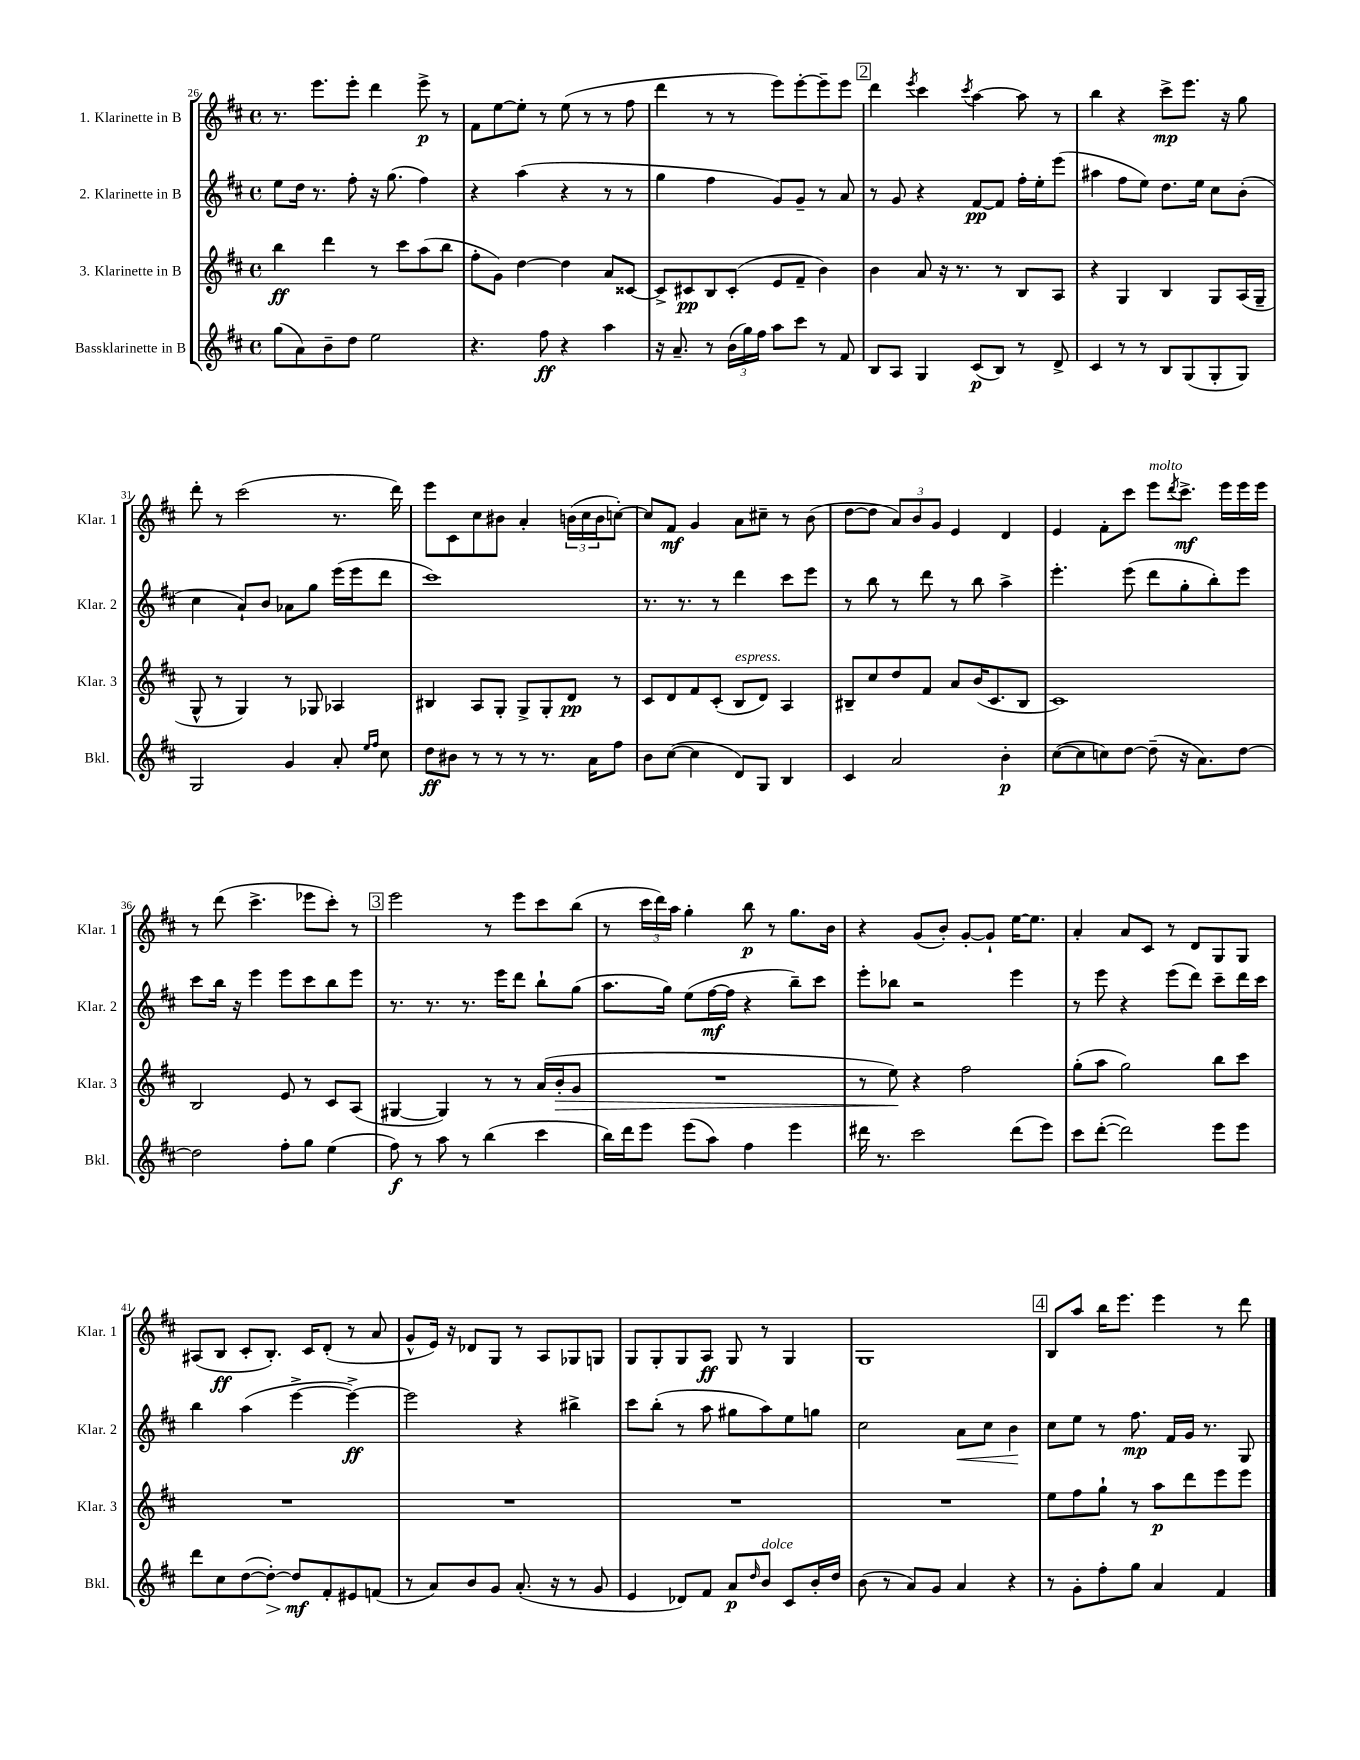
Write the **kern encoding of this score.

**kern	**kern	**kern	**kern
*staff4	*staff3	*staff2	*staff1
*clefG2	*clefG2	*clefG2	*clefG2
*k[f#c#]	*k[f#c#]	*k[f#c#]	*k[f#c#]
*M4/4	*M4/4	*M4/4	*M4/4
*met(c)	*met(c)	*met(c)	*met(c)
(8gg	4bb	8ee	8.r
8a)	.	16dd	.
.	.	8.r	8.eee
8b~	4ddd	.	.
8dd	.	8ff#'	8eee'
2ee	8r	16r	4ddd
.	.	(8.gg	.
.	8ccc#	.	.
.	(8aa	4ff#)	8eee^
.	8bb	.	8r
=	=	=	=
4.r	8ff#'	4r	8f#
.	8g)	.	[8ee
.	[4dd	(4aa	8ee']
8ff#	.	.	8r
4r	4dd]	4r	(8ee
.	.	.	8r
4aa	8a	8r	8r
.	[8c##	8r	8ff#
=	=	=	=
16r	8c##^]	4gg	4ddd
8.a~	.	.	.
.	8c#	.	.
8r	8B	4ff#	8r
(24b	(8c#'	.	8r
24gg)	.	.	.
24ff#	.	.	.
8aa	8e	8g)	8eee)
8ccc#	8f#~	8g~	[8eee'
8r	4b)	8r	8eee~]
8f#	.	8a	8eee
=	=	=	=
8B	4b	8r	4ddd
8A	.	8g	.
.	.	.	8qeee
4G	8a	4r	4ccc#
.	16r	.	.
.	8.r	.	.
.	.	.	8qccc#
(8c#	.	[8f#	[4aa
8B)	8r	8f#]	.
8r	8B	16ff#'	8aa]
.	.	16ee'	.
8d^	8A	(8eee	8r
=	=	=	=
4c#	4r	4aa#	4bb
8r	4G	8ff#	4r
8r	.	8ee)	.
8B	4B	8.dd	8ccc#^
(8G	.	.	8.eee
.	.	16ee	.
8G'	8G	8cc#	.
.	.	.	16r
8G)	(16A	(8b'	8gg
.	16G~	.	.
=	=	=	=
2G	8G^^	4cc#	8ddd'
.	8r	.	8r
.	4G)	8a`)	(2ccc#
.	.	8b	.
4g	8r	8a-	.
.	8G-	8gg	.
8a'	4A-	(16eee	8.r
.	.	16eee	.
16qqee	.	.	.
16qqff#	.	.	.
8cc#	.	8ddd	.
.	.	.	16ddd)
=	=	=	=
8dd	4B#	1ccc#)	8eee
8b#	.	.	8c#
8r	8A	.	8cc#
8r	8G'	.	8b#
8r	8G^	.	4a'
8.r	8G'	.	.
.	8d	.	(24b
.	.	.	24cc#
16a	.	.	.
.	.	.	24b
8ff#	8r	.	[8cc')
=	=	=	=
8b	8c#	8.r	8cc]
([8cc#	8d	.	8f#
.	.	8.r	.
4cc#]	8f#	.	4g
.	(8c#'	8r	.
8d)	8B	4ddd	8a
8G	8d)	.	8cc#~
4B	4A	8ccc#	8r
.	.	8eee	(8b
=	=	=	=
4c#	8B#~	8r	[8dd
.	8cc#	8bb	8dd]
2a	8dd	8r	12a)
.	.	.	12b
.	8f#	8ddd	.
.	.	.	12g
.	8a	8r	4e
.	(16b	8bb	.
.	8.c#	.	.
4b'	.	4aa^	4d
.	8B#	.	.
=	=	=	=
([8cc#	1c#)	4.eee'	4e
8cc#]	.	.	.
8cc)	.	.	8f#'
[8dd	.	(8eee	8ccc#
(8dd~]	.	8ddd	8eee
.	.	.	8qddd
16r	.	8gg'	8.ccc#^
8.a)	.	.	.
.	.	8bb')	.
.	.	.	16eee
[8dd	.	8eee	16eee
.	.	.	16eee
=	=	=	=
2dd]	2B	8ccc#	8r
.	.	16bb	(8ddd
.	.	16r	.
.	.	4eee	4.ccc#^
8ff#'	8e	8eee	.
8gg	8r	8ccc#	8eee-
(4ee	8c#	8bb	8ccc#')
.	(8A	8eee	8r
=	=	=	=
8ff#)	[4G#	8.r	2eee
8r	.	.	.
.	.	8.r	.
8aa	4G#])	.	.
8r	.	8.r	.
(4bb	8r	.	8r
.	.	16eee	.
.	8r	8ddd	8eee
4ccc#	(16a	8bb`	8ccc#
.	16b'	.	.
.	8g	(8gg	(8bb
=	=	=	=
16bb)	1r	8.aa	8r
16ddd	.	.	.
8eee	.	.	24ccc#
.	.	.	24ddd)
.	.	16gg)	.
.	.	.	24aa
(8eee	.	(8ee	4gg'
8aa)	.	[16ff#	.
.	.	16ff#]	.
4ff#	.	4r	8bb
.	.	.	8r
4eee	.	8bb~)	8.gg
.	.	8ccc#	.
.	.	.	16b
=	=	=	=
16ddd#	8r	8eee'	4r
8.r	.	.	.
.	8ee)	8bb-	.
2ccc#	4r	2r	(8g
.	.	.	8b')
.	2ff#	.	[8g'
.	.	.	8g`]
(8ddd#	.	4eee	[16ee
.	.	.	8.ee]
8eee)	.	.	.
=	=	=	=
8ccc#	(8gg'	8r	4a'
([8ddd'	8aa	8eee	.
2ddd])	2gg)	4r	8a
.	.	.	8c#
.	.	(8eee	8r
.	.	8ddd)	8d
8eee	8bb	8ccc#~	8G
8eee	8ccc#	16ddd	8G
.	.	16ccc#	.
=	=	=	=
8ddd	1r	4bb	(8A#
8cc#	.	.	8B
([8dd	.	(4aa	8c#'
8dd'_)	.	.	8.B')
8dd]	.	[4eee^	.
.	.	.	16c#
8f#'	.	.	(8d'
8e#	.	4eee^_)	8r
(8f	.	.	8a
=	=	=	=
8r	1r	2eee]	8g^^
8a)	.	.	16e)
.	.	.	16r
8b	.	.	8d-
8g	.	.	8G
(8.a'	.	4r	8r
.	.	.	8A
16r	.	.	.
8r	.	4bb#^	8G-
8g	.	.	8G
=	=	=	=
4e	1r	8ccc#	8G
.	.	(8bb'	8G'
8d-)	.	8r	8G
8f#	.	8aa	8A
8a	.	8gg#	8G
16qqdd	.	.	.
8b	.	8aa)	8r
8c#	.	8ee	4G
16b'	.	8gg	.
16dd	.	.	.
=	=	=	=
(8b	1r	2cc#	1G
8r	.	.	.
8a)	.	.	.
8g	.	.	.
4a	.	8a	.
.	.	8cc#	.
4r	.	4b	.
=	=	=	=
8r	8ee	8cc#	8B
8g'	8ff#	8ee	8aa
8ff#'	8gg`	8r	16bb
.	.	.	8.eee
8gg	8r	8.ff#	.
4a	8aa	.	4eee
.	.	16f#	.
.	8ddd	16g	.
.	.	8.r	.
4f#	8eee	.	8r
.	8eee	8G	8ddd
==	==	==	==
*-	*-	*-	*-
